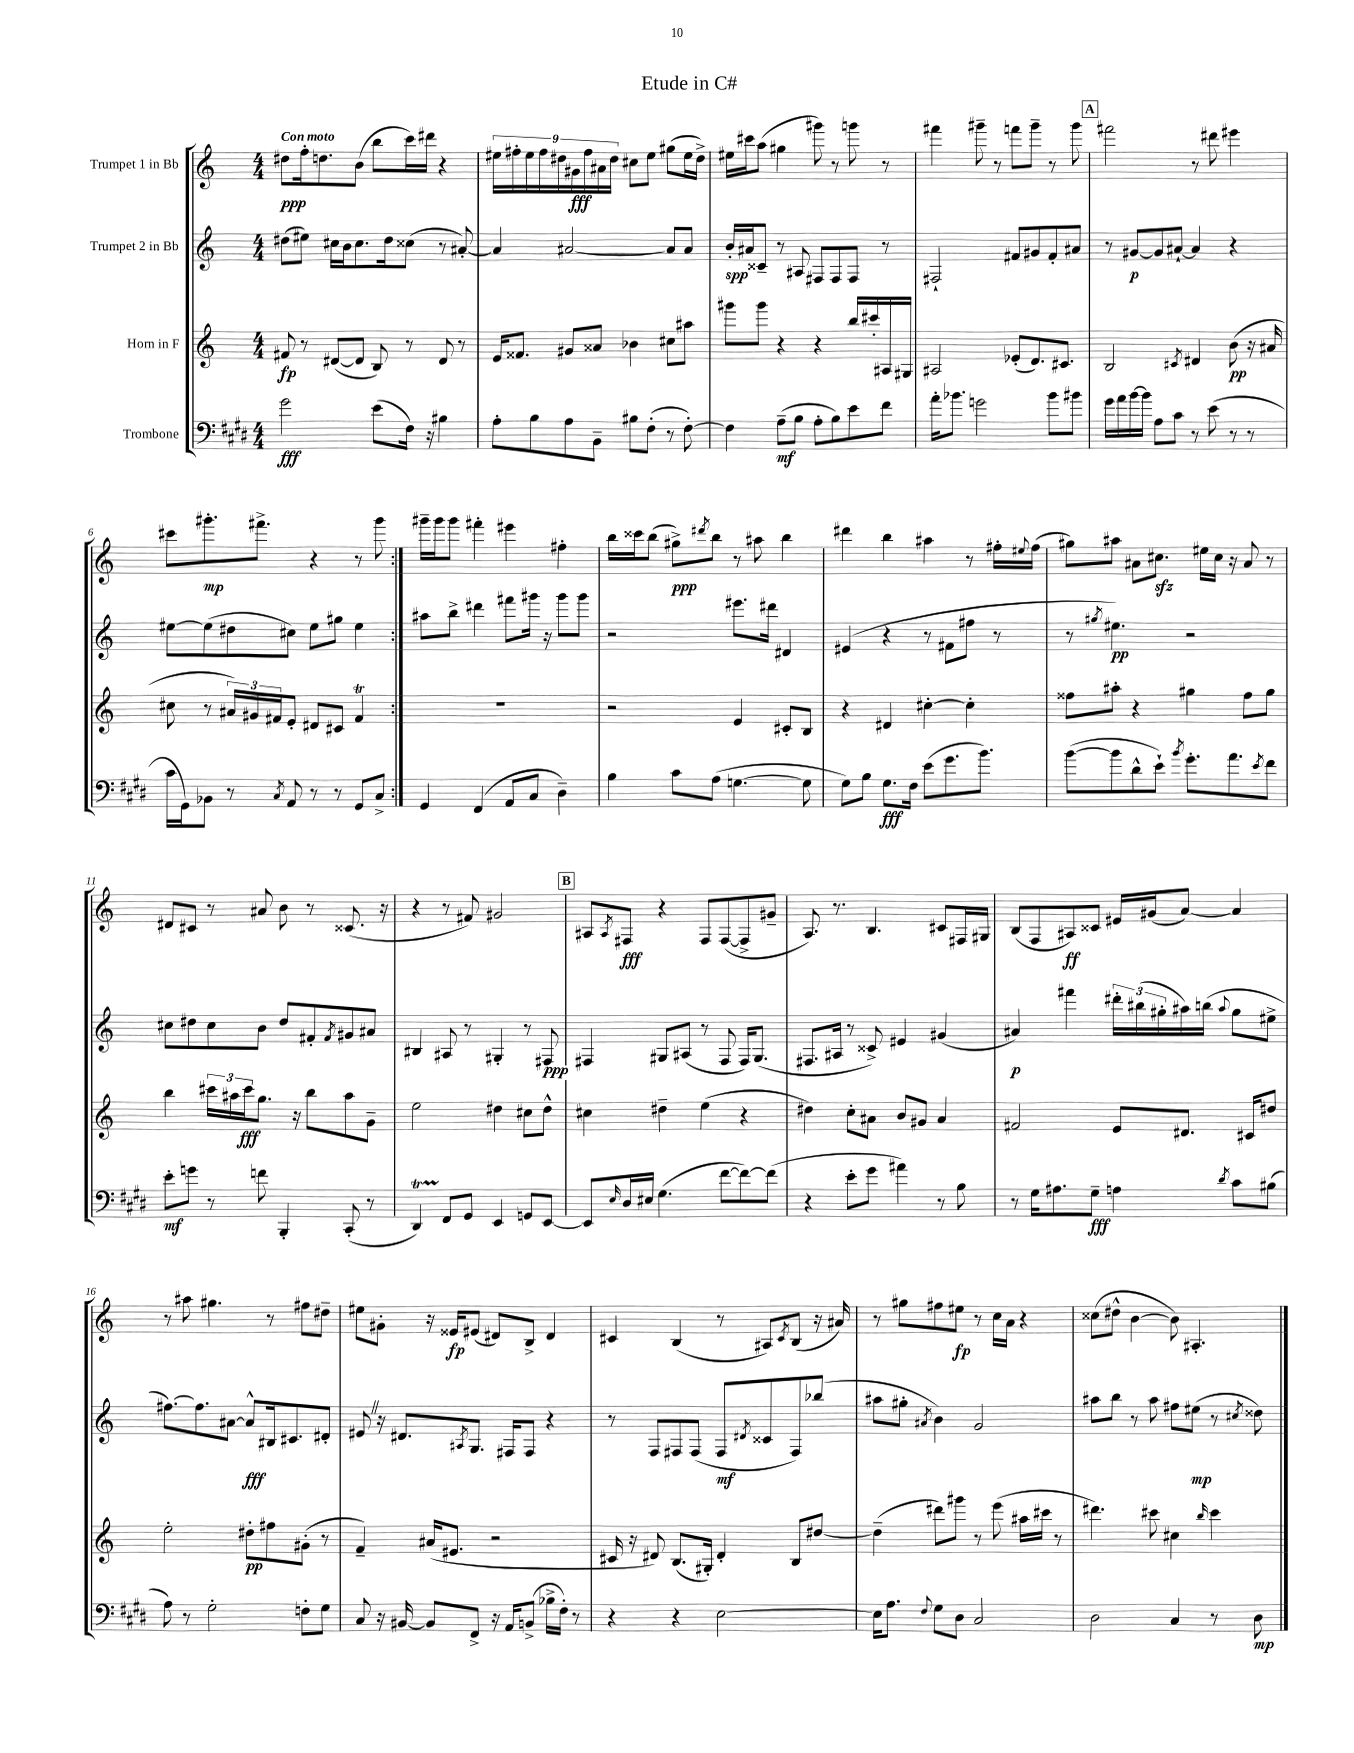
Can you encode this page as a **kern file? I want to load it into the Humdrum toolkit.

**kern	**kern	**kern	**kern
*staff4	*staff3	*staff2	*staff1
*clefF4	*clefG2	*clefG2	*clefG2
*k[f#c#g#d#]	*k[]	*k[]	*k[]
*M4/4	*M4/4	*M4/4	*M4/4
2g#	8f#	(8dd#	8dd#
.	8r	8ee#)	16ff'
.	.	.	8.dd
.	([8d#	16cc#	.
.	.	16b	.
.	8d#]	8.cc#	(8b
(8e	8B)	.	8bb
.	.	16dd#	.
16F#)	8r	(8cc##	16ccc)
16r	.	.	16ddd#
4B#	8d#	8r	4r
.	8r	[8a#')	.
=	=	=	=
8A'	16e	4a#]	18ee#
.	.	.	18ff#'
.	8.f##	.	.
.	.	.	18ee#
8B	.	.	.
.	.	.	18ff#
.	.	.	18dd#
8A	8g#	[2a#	.
.	.	.	18g#
.	.	.	18ff#
8BB~	8a##	.	.
.	.	.	18a#
.	.	.	18dd#
8B#	4b-	.	8cc#
(8F#'	.	.	8ee#
8r	8cc#	8a#]	(8gg#
[8F#')	8aa#	8a#	16ee#
.	.	.	16dd#^)
=	=	=	=
4F#]	8ggg#	16b'	16ee#
.	.	16a#	16ccc#
.	8ggg#	8c##~	(8aa
(8A~	4r	8r	4gg#
8B	.	8A#	.
8A'	4r	8F#	8ggg#)
8B)	.	8F#	8r
8e	16bb	8F#	8ggg
.	16ccc#'	.	.
8f#	16A#	8r	8r
.	16G#	.	.
=	=	=	=
16a'	2A#	2F#`	4fff#
8.b-	.	.	.
2g	.	.	8ggg#~
.	.	.	8r
.	(8e-'	8f#	8fff
.	8.d)	8g#	8ggg#~
8b-	.	8f#'	8r
.	8.c#	.	.
8b#	.	8a#	8ggg#
=	=	=	=
16g#	2B	8r	2fff#
16a	.	.	.
[16b	.	[8g#	.
16b]	.	.	.
8A	.	8g#]	.
8c#	.	[8a#`	.
.	8qc#	.	.
8r	4d#	4a#]	8r
(8e	.	.	8ddd#
8r	(8b	4r	4eee#
8r	16r	.	.
.	16a#	.	.
=	=	=	=
16c#	8cc#	[8ee#	8ccc#
16GG#)	.	.	.
8BB-	8r	(8ee#]	8.ggg#'
8r	24a#)	8dd#	.
.	24g#	.	.
.	.	.	8.fff#^
.	24f#	.	.
8qC#	.	.	.
8AA	8e'	8cc#)	.
8r	8d#	8ee#	4r
8r	8c#	8gg#	.
8GG#	4f#	4ee#	8r
8C#^	.	.	8ggg#
=:|!	=:|!	=:|!	=:|!
4GG#	1r	8aa#	16ggg#~
.	.	.	16ggg#
.	.	8bb^	8ggg#
(4FF#	.	4ddd#	4fff#'
8AA	.	8fff#	4eee#
8C#	.	16ggg#	.
.	.	16r	.
4D#~)	.	8ggg#	4ff#'
.	.	8ggg#	.
=	=	=	=
4B	2r	2r	16bb
.	.	.	16ccc##
.	.	.	(8bb
8c#	.	.	8gg#^)
.	.	.	8qddd#
(8A	.	.	8bb
[4.G	4e	8.eee#	8r
.	.	.	8aa#
.	.	16ddd#	.
.	8c#'	4d#	4bb
8G]	8B	.	.
=	=	=	=
8G#)	4r	(4e#	4ddd#
8B	.	.	.
8.G#	4d#	4r	4bb
16F#	.	.	.
(8e	[4cc#'	8r	4aa#
8.g#	.	8f#	.
.	4cc#']	8ff#	8r
8.b)	.	.	.
.	.	8r	16ff#'
.	.	.	8qqee#
.	.	.	(16ff#
=	=	=	=
([8b	8ff##	8r	8gg#)
.	.	8qgg#	.
8b]	8aa#'	4.ee#)	8aa#
8d#^^	4r	.	8a#
8e`)	.	.	8.cc#
8qb	.	.	.
8.g#'	4gg#	2r	.
.	.	.	16ee#
.	.	.	16cc#
8.a	.	.	16r
.	8ff##	.	8a#
8qe	.	.	.
8f#	8gg#	.	8r
=	=	=	=
8e'	4bb	8cc#	8d#
8g	.	8dd#	8c#
8r	24ccc#	8cc#	8r
.	24aa#	.	.
.	24ccc#	.	.
8f	8.gg	8b	8a#
4BBB'	.	8dd#	8b
.	16r	.	.
.	8bb	8f#'	8r
.	.	8qf#	.
(8CC#'	8aa#	8g#	(8.c##
8r	8g~	8a#	.
.	.	.	16r
=	=	=	=
4DD#)	2ee	4B#	4r
8FF#	.	8A#	8r
8GG#	.	8r	8f#)
4EE	4dd#	4G#'	2g#
8GG	8cc#	8r	.
[8EE	8dd#^^	8F#	.
=	=	=	=
8EE]	4cc#	4F#	8A#
16qqE	.	.	8qA#
16D#	.	.	8F#
16E#	.	.	.
(4.G#	4dd#~	8G#	4r
.	.	(8A#	.
.	(4ee	8r	8F#
[8f#	.	8F#	([8F#
8f#_)	4r	16F#)	8F#^]
.	.	(8.G#	.
(8f#]	.	.	8g#~
=	=	=	=
4r	4dd#)	8.F#	8.A)
.	.	16A#	8.r
8e'	8cc'	8r	.
8g#	8a#	8c##^)	4.B
4a#)	8b	4e#	.
.	8g#	.	.
8r	4a#	(4g#	8c#
8B	.	.	16F#
.	.	.	16G#
=	=	=	=
8r	2f#	4a#)	(8B
16G#	.	.	8F
8.A#	.	.	.
.	.	4fff#	8A#)
8G#~	.	.	8c##
4A	8e	24ddd#'	16e#
.	.	(24bb#	.
.	.	.	(16g#
.	.	24gg#'	.
.	8.d#	16aa#)	[8a)
.	.	(16bb	.
8qd#	.	8qqaa#	.
8c#	.	8gg#	4a]
.	16c#	.	.
(8B#	8dd#	8ee#^	.
=	=	=	=
8A)	2ee'	[8.ff#)	8r
8r	.	.	8aa#
.	.	8.ff#]	.
2G#'	.	.	4.gg#
.	.	[8a#	.
.	8dd#'	8a#^^]	.
.	8ff#	16B#	8r
.	.	8.c#	.
8F'	(8g#'	.	8ff#
8G#	8r	8d#'	8dd#~
=	=	=	=
8C#	4f~)	8e#	8ee#
16r	.	16r	8g#'
[16BB#	.	8.d#	.
8BB#]	(16a#	.	16r
.	8.e#	.	16e##
.	.	8qA#	.
8FF#^	.	8.G	(8e#
16r	2r	.	8d#)
16AA	.	16F#	.
(8BB^	.	8F#	8B^
16B-^	.	4r	4d#
16F#')	.	.	.
8r	.	.	.
=	=	=	=
4r	16c#	8r	4c#
.	16r	.	.
.	8d#)	8F	.
4r	(8.B	8F#	(4B
.	.	(8F#	.
.	16G#')	.	.
[2E	4d#'	8F#	8r
.	.	8qd#	.
.	.	8c##	8A#)
.	.	.	8qc#
.	8B	8F#)	(8B
.	[8dd#	(8bb-	16r
.	.	.	16a#)
=	=	=	=
16E]	(4dd#~]	8aa#	8r
8.A	.	.	.
.	.	8gg#'	8gg#
8qqF#	.	8qa#	.
8G#	8ddd#)	4b)	8ff#
8D#	8ggg#	.	8ee#
2C#	8r	2g	8r
.	(8eee	.	16cc
.	.	.	16a
.	16aa#	.	4r
.	16ccc#	.	.
.	8r	.	.
=	=	=	=
2D#	4.ddd#)	8aa#	(8cc##
.	.	8bb	8dd#^^
.	.	8r	[4b
.	8ccc#	8aa#	.
4C#	4cc#	8ff#	8b])
.	.	(8ee#	4.A#'
.	16qqbb	.	.
8r	4ccc#	8r	.
.	.	8qcc#	.
8D#	.	8dd##)	.
==	==	==	==
*-	*-	*-	*-
